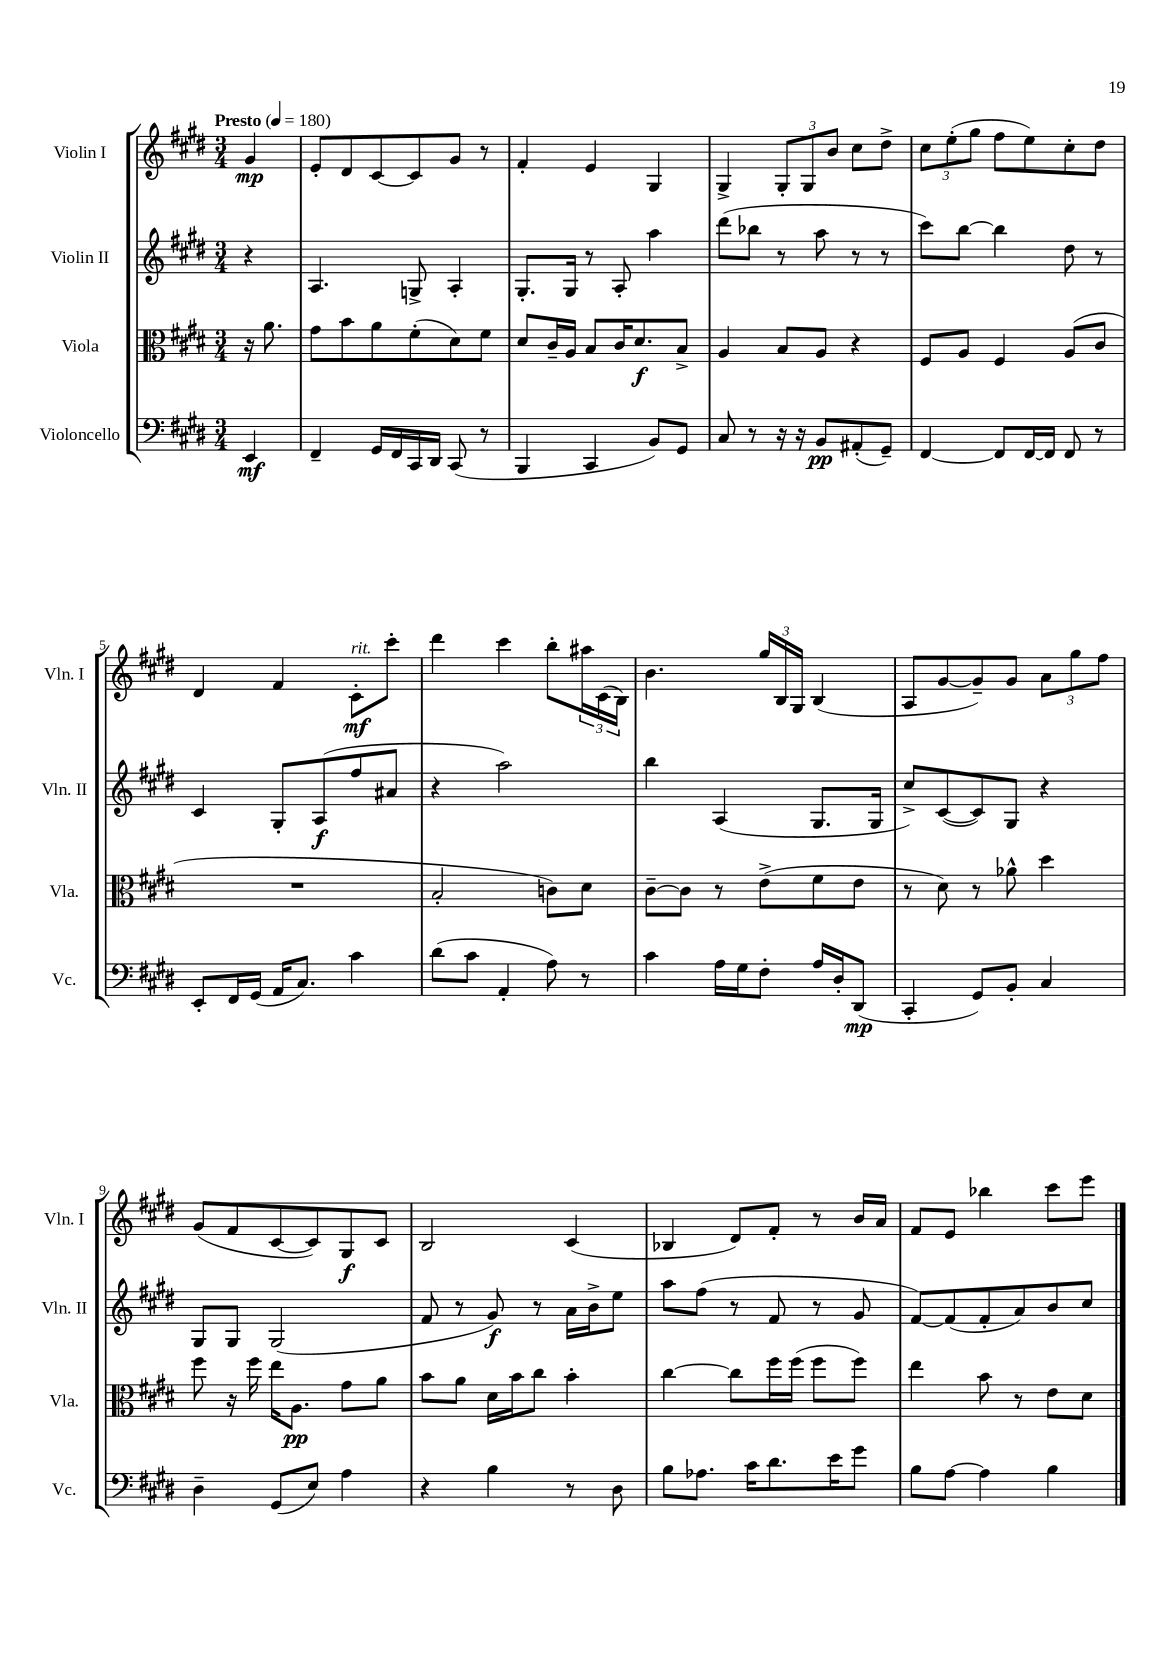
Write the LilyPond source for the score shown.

<<
\new StaffGroup <<
\new Staff = "s0" \with { instrumentName = "Violin I" shortInstrumentName = "Vln. I" } {
    \clef treble \key e \major \numericTimeSignature \time 3/4 \partial 4 \tempo "Presto" 4 = 180
    gis'4\mp |
    e'8-. dis'8 cis'8~ cis'8 gis'8 r8 |
    fis'4-. e'4 gis4 |
    gis4-> \tuplet 3/2 { gis8-. gis8 b'8 } cis''8 dis''8-> |
    \tuplet 3/2 { cis''8 e''8-.( gis''8 } fis''8 e''8) cis''8-. dis''8 |
    dis'4 fis'4 cis'8-.\mf^\markup { \italic "rit." } cis'''8-. |
    dis'''4 cis'''4 b''8-. \tuplet 3/2 { ais''16 cis'16( b16) } |
    b'4. \tuplet 3/2 { gis''16 b16 gis16 } b4( |
    a8 gis'8~ gis'8--) gis'8 \tuplet 3/2 { a'8 gis''8 fis''8 } |
    gis'8( fis'8 cis'8~ cis'8) gis8\f cis'8 |
    b2 cis'4( |
    bes4 dis'8) fis'8-. r8 b'16 a'16 |
    fis'8 e'8 bes''4 cis'''8 e'''8 \bar "|." |
}
\new Staff = "s1" \with { instrumentName = "Violin II" shortInstrumentName = "Vln. II" } {
    \clef treble \key e \major \numericTimeSignature \time 3/4 \partial 4
    r4 |
    a4. g8-> a4-. |
    gis8.-. gis16 r8 a8-. a''4 |
    dis'''8( bes''8 r8 a''8 r8 r8 |
    cis'''8) b''8~ b''4 dis''8 r8 |
    cis'4 gis8-. a8\f( fis''8 ais'8 |
    r4 a''2) |
    b''4 a4( gis8. gis16 |
    cis''8->) cis'8~( cis'8) gis8 r4 |
    gis8 gis8 gis2( |
    fis'8 r8 gis'8\f) r8 a'16 b'16-> e''8 |
    a''8 fis''8( r8 fis'8 r8 gis'8 |
    fis'8~) fis'8( fis'8-. a'8) b'8 cis''8 \bar "|." |
}
\new Staff = "s2" \with { instrumentName = "Viola" shortInstrumentName = "Vla." } {
    \clef alto \key e \major \numericTimeSignature \time 3/4 \partial 4
    r16 a'8. |
    gis'8 b'8 a'8 fis'8-.( dis'8) fis'8 |
    dis'8 cis'16-- a16 b8 cis'16 dis'8.\f b8-> |
    a4 b8 a8 r4 |
    fis8 a8 fis4 a8( cis'8 |
    R2. |
    b2-. c'8) dis'8 |
    cis'8~-- cis'8 r8 e'8->( fis'8 e'8 |
    r8 dis'8) r8 aes'8-^ dis''4 |
    fis''8 r16 fis''16 e''16 a8.\pp gis'8 a'8 |
    b'8 a'8 dis'16 b'16 cis''8 b'4-. |
    cis''4~ cis''8 fis''16 fis''16( fis''8 fis''8) |
    e''4 b'8 r8 e'8 dis'8 \bar "|." |
}
\new Staff = "s3" \with { instrumentName = "Violoncello" shortInstrumentName = "Vc." } {
    \clef bass \key e \major \numericTimeSignature \time 3/4 \partial 4
    e,4\mf |
    fis,4-- gis,16 fis,16 cis,16 dis,16 cis,8( r8 |
    b,,4 cis,4 b,8) gis,8 |
    cis8 r8 r16 r16 b,8\pp ais,8-.( gis,8--) |
    fis,4~ fis,8 fis,16~ fis,16 fis,8 r8 |
    e,8-. fis,16 gis,16( a,16 cis8.) cis'4 |
    dis'8( cis'8 a,4-. a8) r8 |
    cis'4 a16 gis16 fis8-. a16 dis16-. dis,8\mp( |
    cis,4-. gis,8) b,8-. cis4 |
    dis4-- gis,8( e8) a4 |
    r4 b4 r8 dis8 |
    b8 aes8. cis'16 dis'8. e'16 gis'8 |
    b8 a8~ a4 b4 \bar "|." |
}
>>
>>
